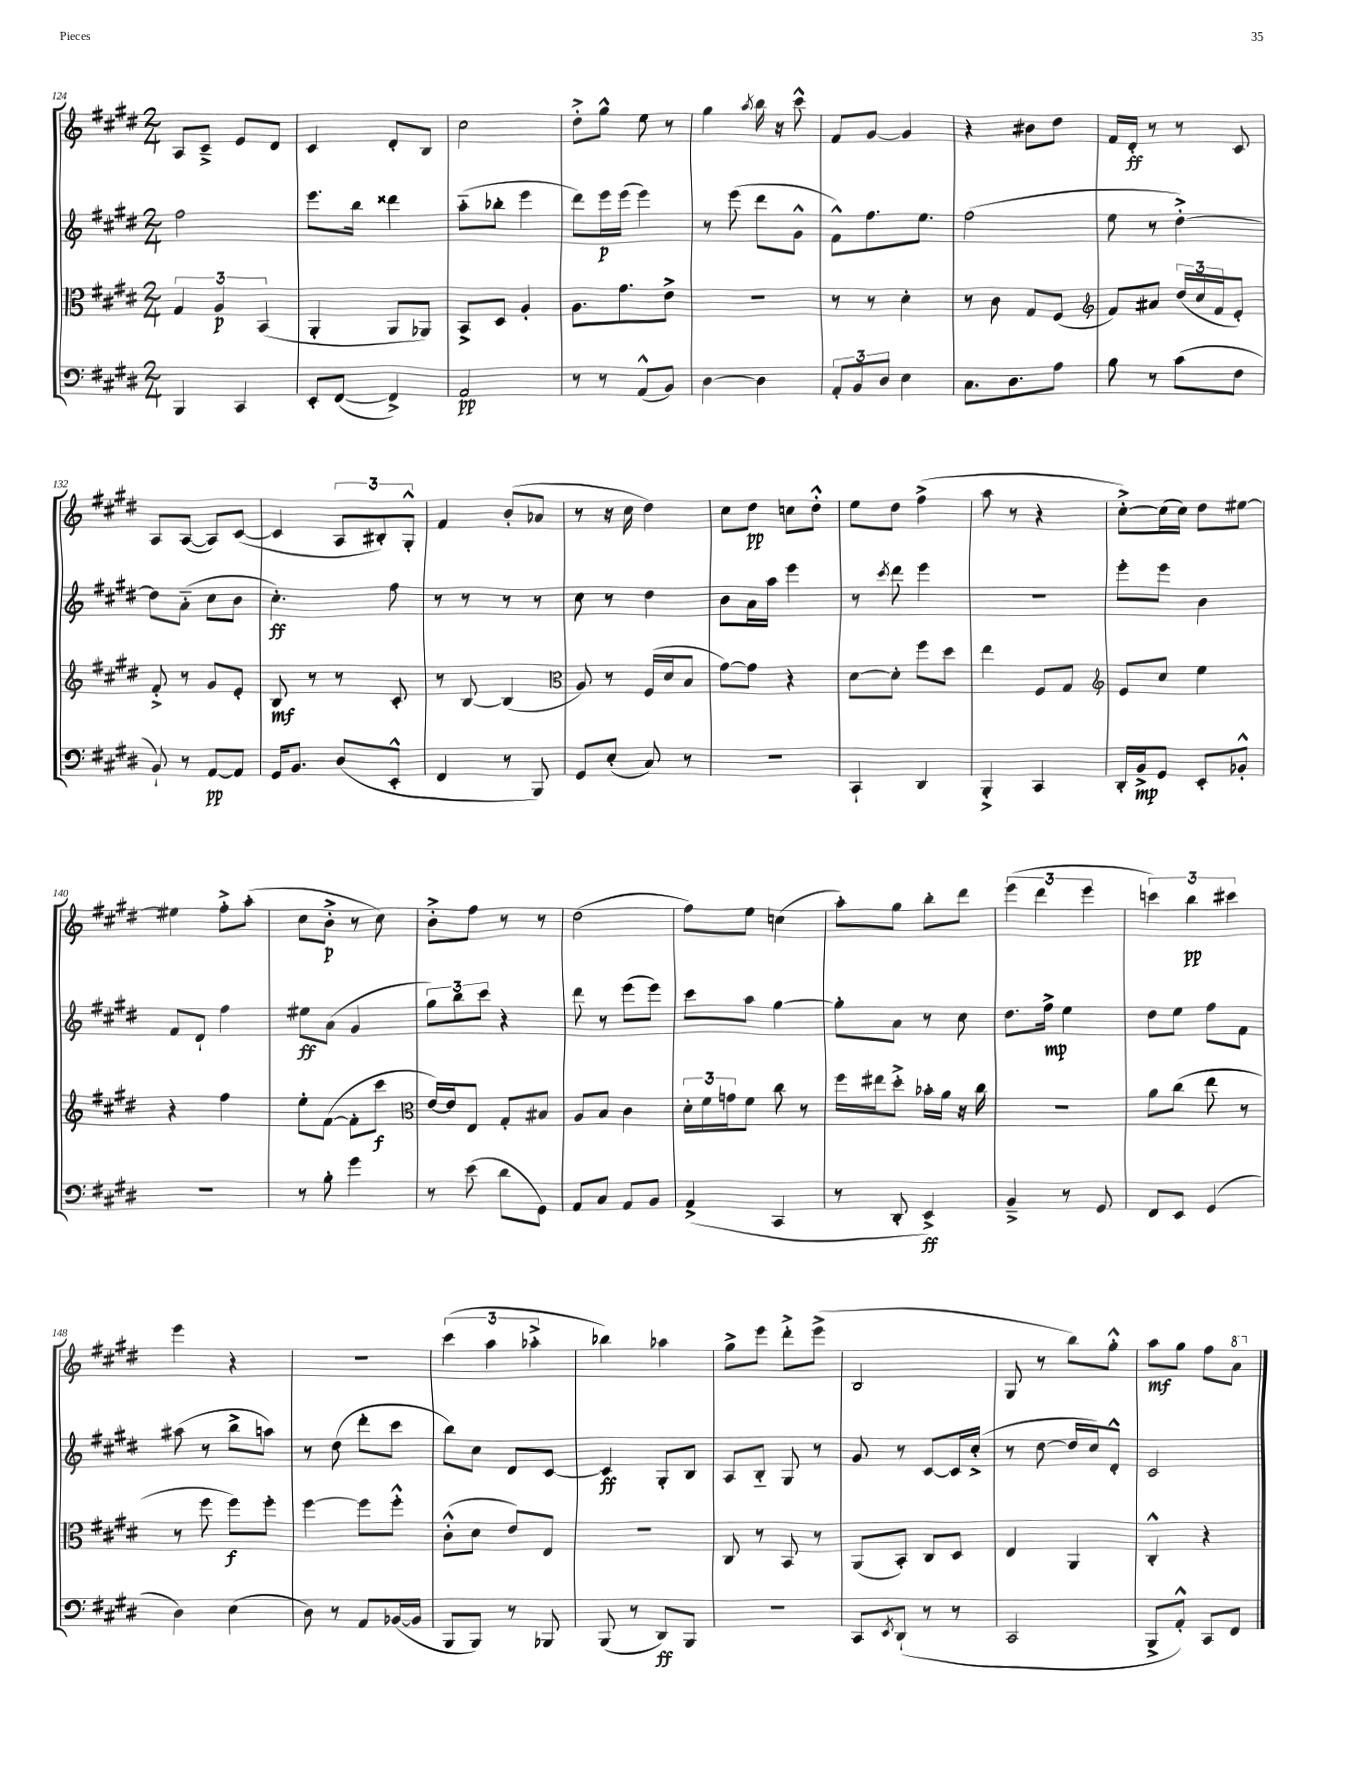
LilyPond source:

<<
\new StaffGroup <<
\new Staff = "s0" {
    \clef treble \key e \major \numericTimeSignature \time 2/4
    a8 cis'8---> e'8 dis'8 |
    cis'4 dis'8-. b8 |
    cis''2 |
    dis''8-.-> gis''8-^ e''8 r8 |
    gis''4 \acciaccatura { a''8 } b''16 r16 cis'''8-^ |
    fis'8 gis'8~ gis'4 |
    r4 bis'8 dis''8 |
    fis'16 dis'16-.\ff r8 r8 cis'8 |
    a8 a8~( a8) cis'8~( |
    cis'4 \tuplet 3/2 { a8 bis8-.) gis8-.-^ } |
    fis'4 b'8-.( aes'8 |
    r8 r16 cis''16 dis''4) |
    cis''8 dis''8\pp c''8 dis''8-.-^ |
    e''8 dis''8 fis''4->( |
    a''8 r8 r4 |
    cis''8~-.->) cis''16( cis''16) dis''8 eis''8~ |
    eis''4 fis''8-.-> a''8-.( |
    cis''8 b'8-.->\p r8 cis''8) |
    b'8-.-> fis''8 r8 r8 |
    dis''2( |
    fis''8) e''8 c''4( |
    a''8-.) gis''8 b''8-. dis'''8 |
    \tuplet 3/2 { e'''4( dis'''4 e'''4 } |
    \tuplet 3/2 { c'''4) b''4\pp cis'''4 } |
    e'''4 r4 |
    r2 |
    \tuplet 3/2 { cis'''4( a''4 aes''4-.-> } |
    bes''4) aes''4 |
    gis''8-> e'''8 dis'''8-.-> e'''8->( |
    b2 |
    gis8 r8 b''8) gis''8-.-^ |
    a''8\mf gis''8 fis''8 \ottava #1 a''8 \ottava #0 \bar "|." |
}
\new Staff = "s1" {
    \clef treble \key e \major \numericTimeSignature \time 2/4
    fis''2 |
    e'''8. b''16 disis'''4 |
    a''8-_( bes''8-. e'''4 |
    dis'''8) e'''16\p e'''16( e'''4) |
    r8 e'''8( dis'''8 gis'8-^ |
    fis'8-^) fis''8. e''8. |
    fis''2( |
    e''8 r8 dis''4~-.->) |
    dis''8 a'8-_( cis''8 b'8 |
    cis''4.-.\ff) fis''8 |
    r8 r8 r8 r8 |
    cis''8 r8 dis''4 |
    b'8 a'16 a''16 e'''4 |
    r8 \acciaccatura { cis'''8 } dis'''8 e'''4 |
    R2 |
    e'''8-. e'''8 b'4 |
    fis'8 dis'8-! fis''4 |
    eis''8\ff a'8( gis'4 |
    \tuplet 3/2 { gis''8) b''8 cis'''8 } r4 |
    dis'''8 r8 e'''8( e'''8) |
    cis'''8 a''8 gis''4~ |
    gis''8-. a'8 r8 cis''8 |
    dis''8. fis''16->\mp e''4 |
    dis''8 e''8 fis''8 fis'8 |
    ais''8( r8 b''8-> a''8) |
    r8 dis''8( dis'''8-. cis'''8 |
    b''8) cis''8 dis'8 cis'8~ |
    cis'4\ff gis8-. b8 |
    a8 b8-_ gis8 r8 |
    gis'8 r8 cis'8~ cis'16 cis''16-.->( |
    r8 dis''8~ dis''16 cis''16) dis'8-.-^ |
    cis'2 \bar "|." |
}
\new Staff = "s2" {
    \clef alto \key e \major \numericTimeSignature \time 2/4
    \tuplet 3/2 { gis4 a4\p b,4( } |
    a,4-. a,8 aes,8) |
    b,8-> dis8 a4-. |
    a8. gis'8. e'8-> |
    r2 |
    r8 r8 dis'4-. |
    r8 cis'8 gis8 fis8( |
    \clef treble fis'8) ais'8 \tuplet 3/2 { dis''16( cis''16 fis'16 } e'8-.) |
    fis'8-.-> r8 gis'8 e'8-. |
    b8\mf r8 r8 cis'8-. |
    r8 b8~ b4( |
    \clef alto a8) r8 fis16( dis'16 b8 |
    gis'8~) gis'8 r4 |
    dis'8~ dis'8-. fis''8 dis''8 |
    e''4 fis8 gis8 |
    \clef treble e'8 cis''8 e''4 |
    r4 fis''4 |
    e''8-. fis'8~( fis'8-. cis'''8\f |
    \clef alto e'16~) e'16 e8 gis8-. bis8 |
    a8 b8 cis'4 |
    \tuplet 3/2 { dis'16-. fis'16 g'16 } fis'8 cis''8 r8 |
    fis''16 eis''16 dis''8-.-> bes'16-. a'16 r16 cis''16 |
    R2 |
    a'8 cis''8( e''8 r8 |
    r8 fis''8 fis''8\f) fis''8-. |
    fis''4~ fis''8 fis''8-.-^ |
    cis'8-.-^( dis'8 e'8) e8 |
    R2 |
    cis8 r8 b,8 r8 |
    a,8( b,8-.) cis8 dis8 |
    e4 a,4 |
    cis4-.-^ r4 \bar "|." |
}
\new Staff = "s3" {
    \clef bass \key e \major \numericTimeSignature \time 2/4
    b,,4 cis,4 |
    e,8-. fis,8~( fis,4->) |
    a,2\pp |
    r8 r8 a,8-^( b,8) |
    dis4~ dis4 |
    \tuplet 3/2 { a,8-. b,8 dis8 } e4 |
    cis8. dis8. a8 |
    b8 r8 cis'8( fis8 |
    b,8-!) r8 a,8~\pp a,8 |
    gis,16 b,8. dis8( e,8-.-^ |
    fis,4 r8 b,,8) |
    gis,8 e8-.( cis8) r8 |
    r2 |
    cis,4-! dis,4 |
    b,,4-.-> cis,4 |
    dis,16-. b,16->\mp gis,8 e,8-. bes,8-.-^ |
    R2 |
    r8 b8-. gis'4 |
    r8 e'8( dis'8 gis,8) |
    a,8 cis8 a,8 b,8 |
    a,4->( cis,4 |
    r8 dis,8-. e,4->\ff) |
    b,4---> r8 gis,8 |
    fis,8 e,8 gis,4( |
    dis4) e4( |
    dis8) r8 a,8 bes,16~( bes,16 |
    b,,8 b,,8) r8 bes,,8 |
    b,,8( r8 dis,8\ff) b,,8 |
    r2 |
    cis,8 \acciaccatura { e,8 } dis,8-!( r8 r8 |
    cis,2 |
    b,,8-> a,8-.-^) cis,8 fis,8 \bar "|." |
}
>>
>>
\layout { \context { \Score currentBarNumber = #124 } }
